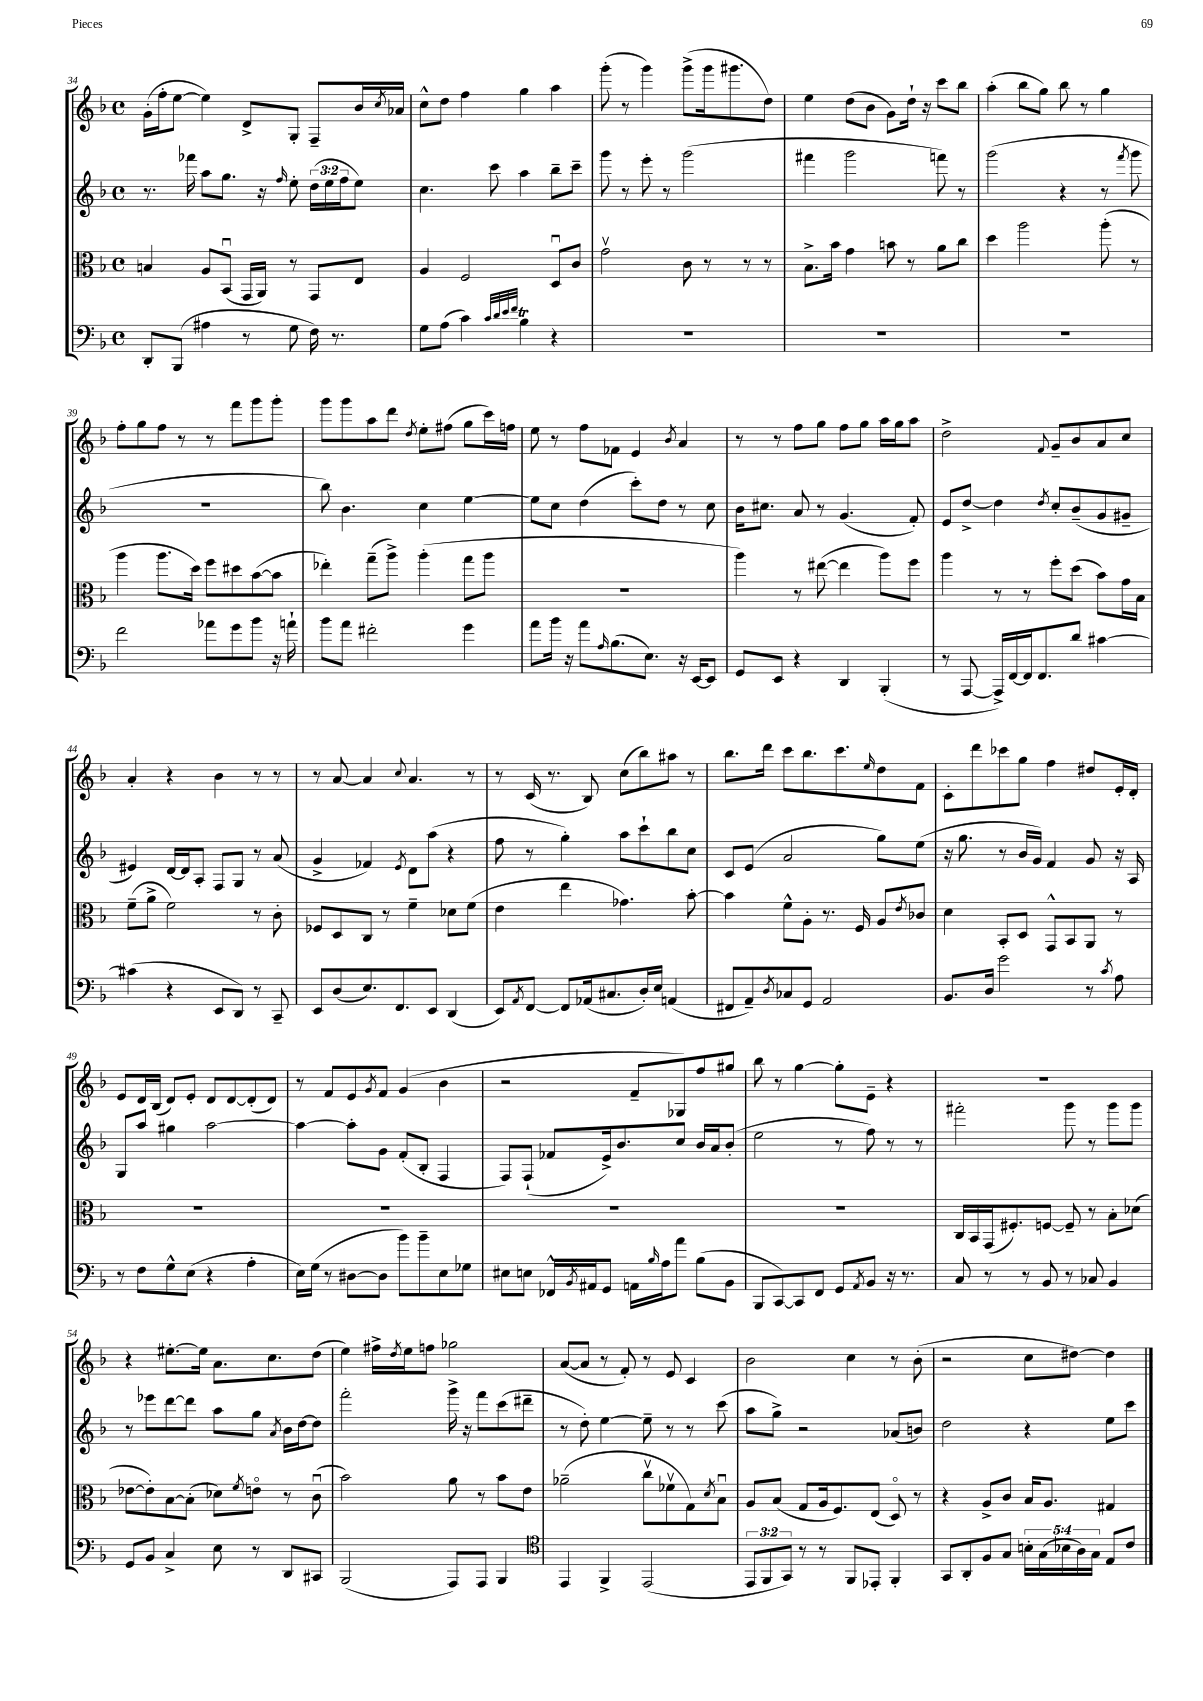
<<
\new StaffGroup <<
\new Staff = "s0" {
    \clef treble \key f \major \defaultTimeSignature \time 4/4
    g'16-.( f''16-. e''8~ e''4) d'8-> g8-. f8-- bes'16 \acciaccatura { c''8 } aes'16 |
    c''8-^ d''8 f''4 g''4 a''4 |
    g'''8-.( r8 g'''4) g'''8->( g'''16 gis'''8. d''8) |
    e''4 d''8( bes'8 g'8) d''16-! r16 c'''8 bes''8 |
    a''4-.( bes''8 g''8) bes''8 r8 g''4 |
    f''8-. g''8 f''8 r8 r8 f'''8 g'''8 g'''8-. |
    g'''8 g'''8 a''8 d'''8 \acciaccatura { d''8 } e''8-. fis''8( g''8 c'''16) f''16 |
    e''8 r8 f''8 fes'8 e'4 \acciaccatura { bes'8 } a'4 |
    r8 r8 f''8 g''8 f''8 g''8 a''16 g''16 a''8 |
    d''2-> \appoggiatura { f'8 } g'8-- bes'8 a'8 c''8 |
    a'4-. r4 bes'4 r8 r8 |
    r8 a'8~ a'4 \appoggiatura { c''8 } a'4. r8 |
    r8 c'16( r8. bes8) c''8( bes''8) ais''8 r8 |
    bes''8. d'''16 c'''8 bes''8. c'''8. \grace { e''16 } d''8 f'8 |
    c'8-. d'''8 ces'''8 g''8 f''4 dis''8 e'16-. d'16-. |
    e'8 d'16 bes16( d'8) e'8-. d'8 d'8~ d'8-.( d'8) |
    r8 f'8 e'8 \acciaccatura { g'8 } f'8 g'4( bes'4 |
    r2 f'8-- ges8) f''8 gis''8 |
    bes''8 r8 g''4~ g''8-. e'8-- r4 |
    R1 |
    r4 eis''8.~-. eis''16 a'8. c''8. d''8( |
    e''4) fis''16-> \acciaccatura { d''8 } e''16 f''8 ges''2 |
    a'8~( a'8 r8 f'8-.) r8 e'8 c'4 |
    bes'2 c''4 r8 bes'8-.( |
    r2 c''8 dis''8~) dis''4 \bar "|." |
}
\new Staff = "s1" {
    \clef treble \key f \major \defaultTimeSignature \time 4/4 \override Staff.TupletNumber.text = #tuplet-number::calc-fraction-text
    r8. fes'''16 a''8 g''8. r16 \grace { f''16 } e''8-. \tuplet 3/2 { d''16( e''16 f''16 } e''8) |
    c''4. c'''8 a''4 bes''8-- c'''8-- |
    g'''8 r8 e'''8-. r8 g'''2( |
    fis'''4 g'''2 f'''8) r8 |
    g'''2( r4 r8 \acciaccatura { f'''8 } g'''8 |
    R1 |
    bes''8) bes'4. c''4 e''4~ |
    e''8 c''8 d''4( c'''8-.) d''8 r8 c''8 |
    bes'16 cis''8. a'8 r8 g'4.( f'8-.) |
    e'8 d''8~-> d''4 \acciaccatura { d''8 } c''8-. bes'8--( g'8 gis'8-- |
    eis'4) d'16~ d'16 a8-. f8 g8 r8 a'8( |
    g'4-> fes'4) \acciaccatura { e'8 } d'8 a''8( r4 |
    f''8 r8 g''4-.) a''8 c'''8-! bes''8 c''8 |
    c'8 e'8( a'2 g''8) e''8( |
    r16 g''8. r8 bes'16 g'16) f'4 g'8 r16 a16 |
    g8 a''8 gis''4 a''2~ |
    a''4~ a''8-. g'8 f'8-.( bes8-. f4 |
    f8) f8-!( fes'8 e'16->) bes'8. c''8 bes'16 a'16 bes'8-.( |
    e''2 r8 f''8) r8 r8 |
    fis'''2-. g'''8 r8 g'''8 g'''8 |
    r8 ees'''8 d'''8~ d'''8 a''8 g''8 \acciaccatura { a'8 } bes'16 d''16~ d''8 |
    f'''2-. g'''16-> r16 f'''8 c'''8( dis'''8-- |
    r8 d''8-.) e''4~ e''8-- r8 r8 c'''8( |
    a''8 g''8->) r2 aes'8( b'8) |
    d''2 r4 e''8 c'''8 \bar "|." |
}
\new Staff = "s2" {
    \clef alto \key f \major \defaultTimeSignature \time 4/4
    b4 a8 bes,8\downbow( g,16 a,16) r8 g,8 e8 |
    a4 f2 d8\downbow c'8 |
    g'2\upbow c'8 r8 r8 r8 |
    bes8.-> bes'16 g'4 b'8 r8 a'8 c''8 |
    d''4 a''2 a''8-.( r8 |
    a''4 a''8. d''16) f''8 dis''8 bes'8~( bes'8 |
    ees''4-.) g''8--( a''8->) a''4-.( g''8 a''8 |
    R1 |
    a''4) r8 eis''8~( eis''4 a''8) f''8 |
    a''4 r8 r8 f''8-. d''8( bes'8) g'16 bes16 |
    f'8--( a'8-> f'2) r8 c'8-. |
    fes8 d8 c8 r8 f'4-- des'8 f'8( |
    e'4 e''4 ges'4.) bes'8~-. |
    bes'4 f'8-^ a8-. r8. f16 a8 \acciaccatura { e'8 } ces'8 |
    d'4 bes,8-. d8 g,8-^ bes,8 a,8 r8 |
    R1 |
    R1 |
    R1 |
    R1 |
    c16 bes,16 g,16( fis8.-.) f8~ f8-- r8 bes8-. des'8( |
    ees'8~ ees'8-.) bes8~ bes8-.( des'8) \acciaccatura { f'8 } e'8\flageolet r8 c'8\downbow( |
    bes'2) a'8 r8 bes'8 e'8 |
    aes'2--( c''8\upbow fes'8\upbow g8) \acciaccatura { d'8 } bes8\downbow |
    a8 bes8( g8 a16 f8.) e8( d8\flageolet) r8 |
    r4 a8-> c'8 bes16 a8. gis4 \bar "|." |
}
\new Staff = "s3" {
    \clef bass \key f \major \defaultTimeSignature \time 4/4 \override Staff.TupletNumber.text = #tuplet-number::calc-fraction-text
    d,8-. bes,,8( ais4 r8 g8 f16) r8. |
    g8 a8( c'4) \grace { c'32 d'32 e'32 f'32 } bes4\trill r4 |
    R1 |
    R1 |
    R1 |
    f'2 aes'8 g'8 bes'8 r16 a'16-! |
    bes'8 a'8 fis'2-. g'4 |
    a'8 bes'16 r16 a'8 \grace { a16 } bes8.( e8.) r16 e,16~ e,8 |
    g,8 e,8 r4 d,4 bes,,4-.( |
    r8 a,,8~ a,,16->) f,16~ f,16 f,8. d'8 cis'4~ |
    cis'4( r4 e,8 d,8) r8 c,8-- |
    e,8 d8( e8.) f,8. e,8 d,4( |
    e,8) \acciaccatura { a,8 } f,8~ f,8 aes,16( cis8. d16-.) e16 a,4( |
    fis,8 a,8--) \acciaccatura { d8 } ces8 g,8 a,2 |
    bes,8. d16 g'2 r8 \acciaccatura { c'8 } a8 |
    r8 f8 g8-^ e8( r4 a4-. |
    e16) g16( r8 dis8~ dis8 bes'8) bes'8-- e8 ges8 |
    eis8 e8 fes,16-^ \acciaccatura { bes,8 } ais,16 g,8 a,16 \grace { bes16 } a16 a'8 bes8( bes,8 |
    bes,,8 c,8~) c,8 f,8 g,8 \acciaccatura { a,8 } bes,8 r16 r8. |
    c8 r8 r8 bes,8 r8 ces8 bes,4 |
    g,8 bes,8 c4-> e8 r8 d,8 cis,8 |
    bes,,2( a,,8) a,,8 bes,,4 |
    \clef tenor e,4 f,4-> e,2( |
    \tuplet 3/2 { e,8 f,8 g,8) } r8 r8 f,8 ees,8-. f,4-. |
    g,8 a,8-. f8 g8 \tuplet 5/4 { b16-. g16( bes16 a16) g16 } e8 c'8 \bar "|." |
}
>>
>>
\layout { \context { \Score currentBarNumber = #34 } }
